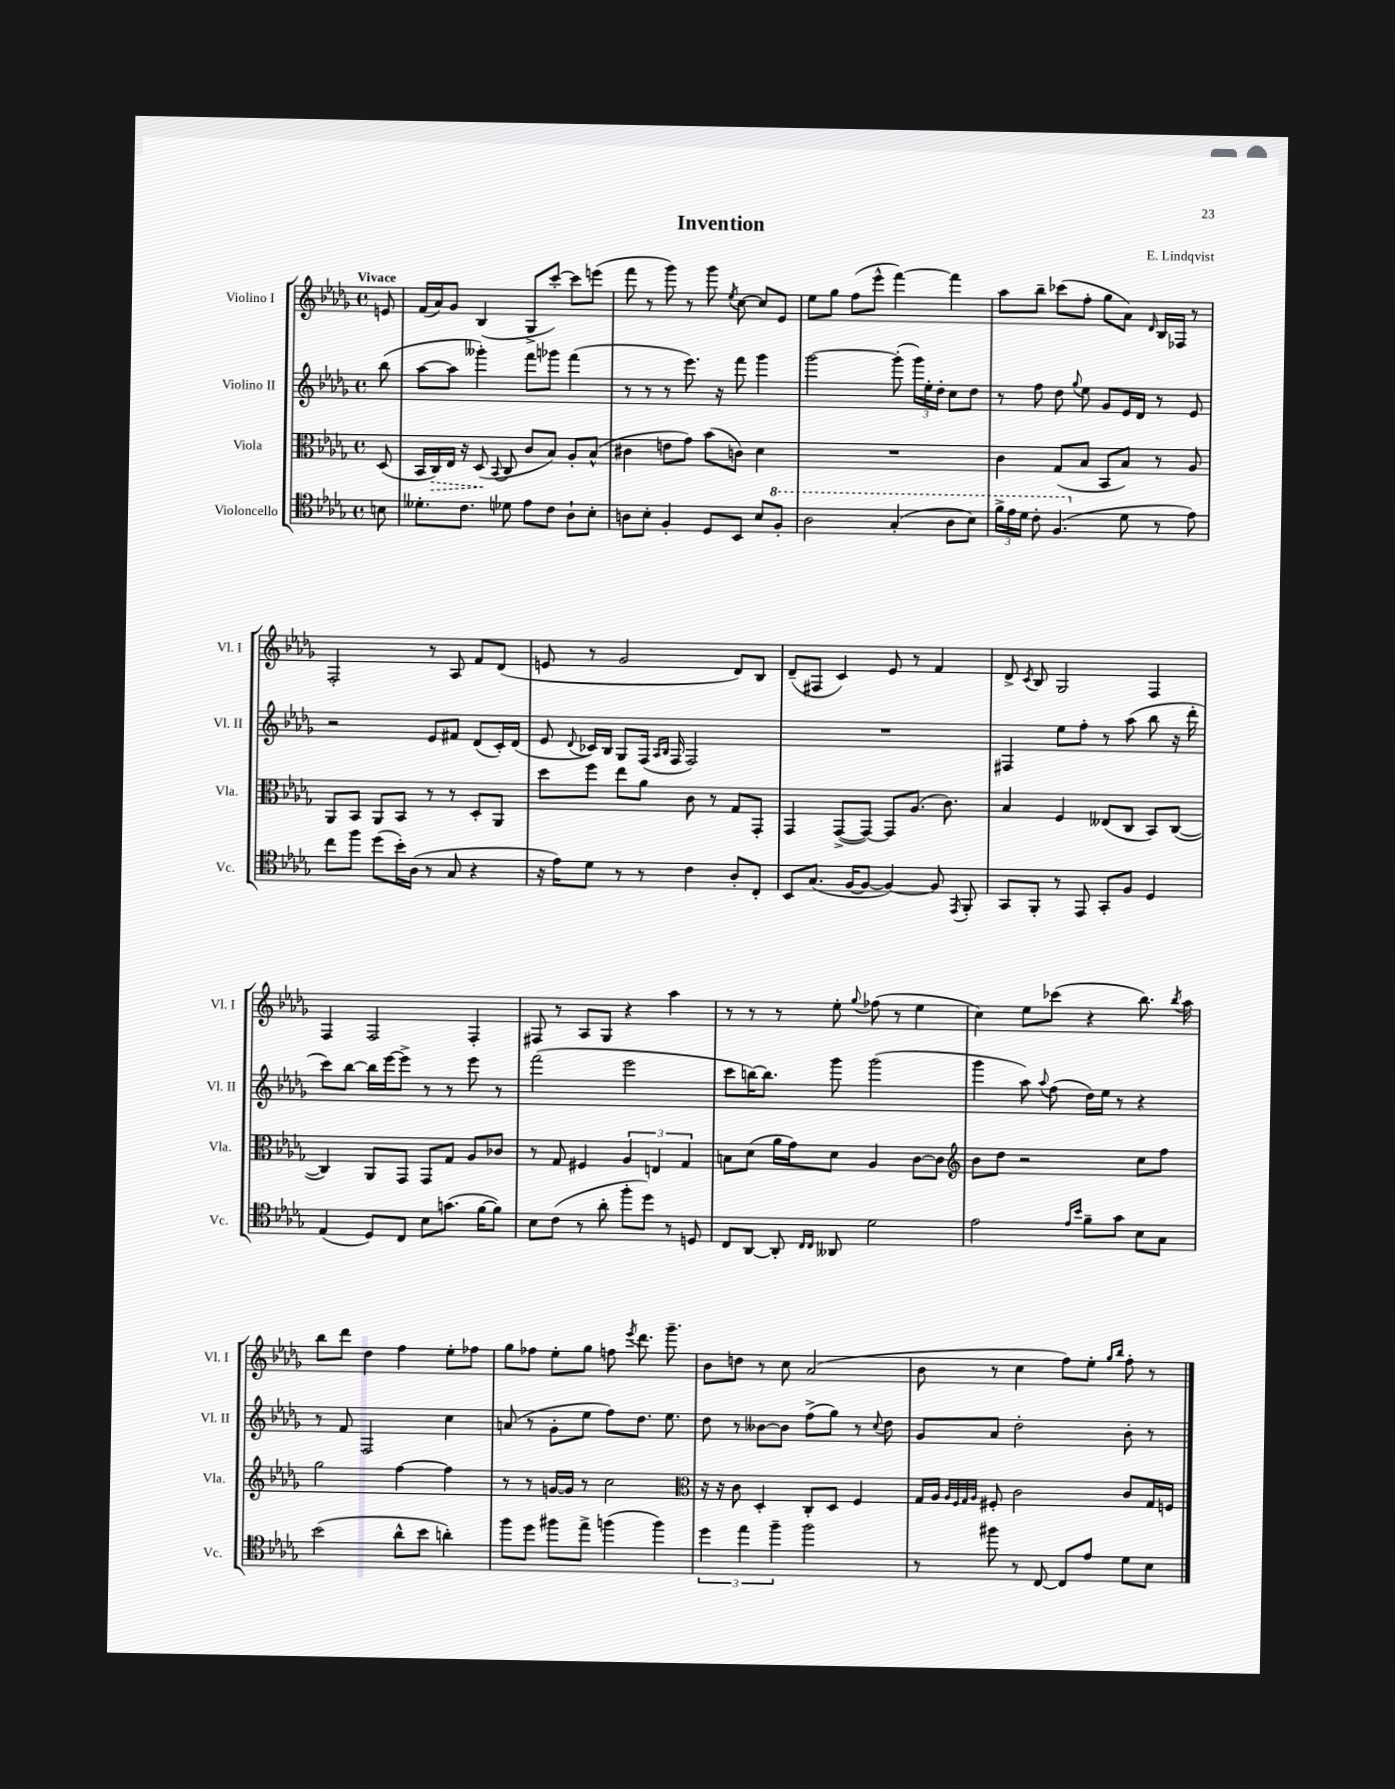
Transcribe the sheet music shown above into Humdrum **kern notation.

**kern	**kern	**kern	**kern
*staff4	*staff3	*staff2	*staff1
*clefC4	*clefC3	*clefG2	*clefG2
*k[b-e-a-d-g-]	*k[b-e-a-d-g-]	*k[b-e-a-d-g-]	*k[b-e-a-d-g-]
*M4/4	*M4/4	*M4/4	*M4/4
*met(c)	*met(c)	*met(c)	*met(c)
8B	(8D-	(8bb-	8e
=	=	=	=
8.d--'	16BB-	[8aa-	(16f
.	16C)	.	16a-)
.	16E-	8aa-]	8g-
8.c	16r	.	.
.	(8D-	4ggg--')	(4B-
.	8qqBB-	.	.
8d-	8C	.	.
8e-	8c	8fff	8G-^
8c	8B-)	8ggg-	[8ccc')
8A-`	8A-'	(4fff	8ccc]
8B-'	(8B-^^	.	(8eee
=	=	=	=
8A	4c#	8r	8fff
8B-'	.	8r	8r
4F'	8e	8r	8ggg-)
.	8g-)	8.eee-)	8r
8D-	(8b-	.	8ggg-
.	.	16r	.
.	.	.	8qee-
8BB-	8c)	8fff	[8cc
8B-	4d-	4ggg-	8cc]
8f'	.	.	8e-
=	=	=	=
2a-	1r	[2ggg-	8ee-
.	.	.	8gg-
.	.	.	(8ff
.	.	.	8eee-^^
(4g-'	.	(8ggg-']	[4fff)
.	.	24ggg-)	.
.	.	24ee-'	.
.	.	24dd-'	.
8a-	.	8cc	4fff]
8b-)	.	8dd-	.
=	=	=	=
24ff^	4c	8r	8aa-
24ee-	.	.	.
24dd-	.	.	.
8cc'	.	8ff	8bb-~
(4.f	(8G-	8dd-	(8ccc-
.	.	8qqgg-	.
.	8B-	8ee-	8ff'
.	8BB-	8g-	8gg-
8d-	8B-)	16e-	8a-)
.	.	16d-	.
.	.	.	16qqd-
8r	8r	8r	16B-
.	.	.	16F-
8e-)	8A-	8e-	8r
=	=	=	=
8cc	8AA-	2r	2F'
8ff	8BB-	.	.
(8dd-	8AA-	.	.
16b-')	8BB-	.	.
(16A-	.	.	.
8r	8r	8e-	8r
8G-	8r	8f#	8A-
4r	8D-'	(8d-	8f
.	8AA-	16c')	(8d-
.	.	(16d-	.
=	=	=	=
16r	8dd-	8e-	8e
16e-)	.	.	.
.	.	8qqd-	.
8d-	8ff	16c-)	8r
.	.	16B-	.
8r	8ee-	8G-	2g-
8r	8a-	(16F	.
.	.	16qqA-	.
.	.	16qqB-	.
.	.	16F	.
4c	8c	2F)	.
.	8r	.	.
8A-'	8G-	.	8d-)
8C'	8GG-'	.	8B-
=	=	=	=
8BB-	4GG-	1r	(8d-~
(8.G-	.	.	8F#
.	([8GG-^	.	4c)
[16F	.	.	.
8F_	8GG-_)	.	.
4F_)	8GG-]	.	8e-
.	(8.A-	.	8r
8F]	.	.	4f
.	8.c)	.	.
8qEE-	.	.	.
8FF'	.	.	.
=	=	=	=
8GG-	4B-	4F#	8d-^
.	.	.	8qc
8FF'	.	.	8B-
8r	4F	8ee-	2G-
8EE-	.	8ff'	.
8GG-'	(8E--	8r	.
8F	8C	(8aa-	.
4D-	8BB-)	8bb-	4F
.	([8C	16r	.
.	.	16ddd-'	.
=	=	=	=
(4E-	4C])	8ccc)	4F
.	.	[8bb-	.
8D-)	8AA-	16bb-]	2F
.	.	[16eee-	.
8C	8GG-	8eee-^]	.
8B-	8GG-	8r	.
(8.g	8G-	8r	.
.	8A-	8eee-	4F'
[16f	.	.	.
8f])	8c-	8r	.
=	=	=	=
8B-	8r	(2fff	8F#
(8c	8G-	.	8r
8r	4F#	.	8A-
8a-'	.	.	8G-
8ff'	6A-	2eee-	4r
8dd-)	.	.	.
.	6E	.	.
8r	.	.	4aa-
.	6G-	.	.
8D	.	.	.
=	=	=	=
8C	8B	8ccc	8r
[8AA-	(8d-	[16bb)	8r
.	.	8.bb]	.
8AA-']	16a-	.	8r
.	16g-)	.	.
16qqC	.	.	.
16qqC	.	.	.
8AA--	8d-	8ggg-	8ee-'
.	.	.	8qqgg-
2d-	4A-	(2ggg-	(8ff-
.	.	.	8r
.	[8c	.	4ee-
.	8c]	.	.
=	=	=	=
*	*clefG2	*	*
2e-	8b-	4ggg-	4cc)
.	8dd-	.	.
.	2r	8aa-)	8ee-
.	.	8qqaa-	.
.	.	(8ff	(8ccc-
16qqe-	.	.	.
16qqb-	.	.	.
8f~	.	16dd-)	4r
.	.	16ee-	.
8g-	.	8r	.
8B-	8cc	4r	8.bb-)
8G-	8ff	.	.
.	.	.	8qbb-
.	.	.	16aa-
=	=	=	=
(2b-	2gg-	8r	8bb-
.	.	8f	8ddd-
.	.	2F	4dd-
8a-^^	[4ff	.	4ff
8b-	.	.	.
4a')	4ff]	4cc	8ee-'
.	.	.	8ff-
=	=	=	=
8ff	8r	(8a	8gg-
8dd-	8r	8r	8ff-
8ff#	[16g	8g-'	8ee-'
.	16g]	.	.
8ee-^	8r	8ee-	8gg-
(4ff	2cc	8ff)	8ff
.	.	.	8qeee-
.	.	8.dd-	8.ddd-
4ff)	.	.	.
.	.	8.ee-	8.ggg-~
=	=	=	=
*	*clefC3	*	*
6dd-	16r	8dd-	8b-
.	16r	.	.
.	8c	8r	8dd
6ee-	.	.	.
.	4D-'	[8b--	8r
6ff~	.	.	.
.	.	8b--]	8cc
2ff	8C'	(8ff^	(2a-
.	8D-	8gg-)	.
.	4F	8r	.
.	.	8qqcc	.
.	.	8dd-	.
=	=	=	=
8r	16G-	8g-	8b-
.	16A-	.	.
.	32qqA-	.	.
.	32qqF	.	.
.	32qqG-	.	.
.	32qqA-	.	.
8ff#	8F#'	8a-	8r
8r	2c	2dd-'	4cc
[8C	.	.	.
8C]	.	.	8ff)
8e-	.	.	8ee-'
.	.	.	16qqgg-
.	.	.	16qqbb-
8d-	8c	8b-'	8ff'
8B-	16G-	8r	8r
.	16F	.	.
==	==	==	==
*-	*-	*-	*-
